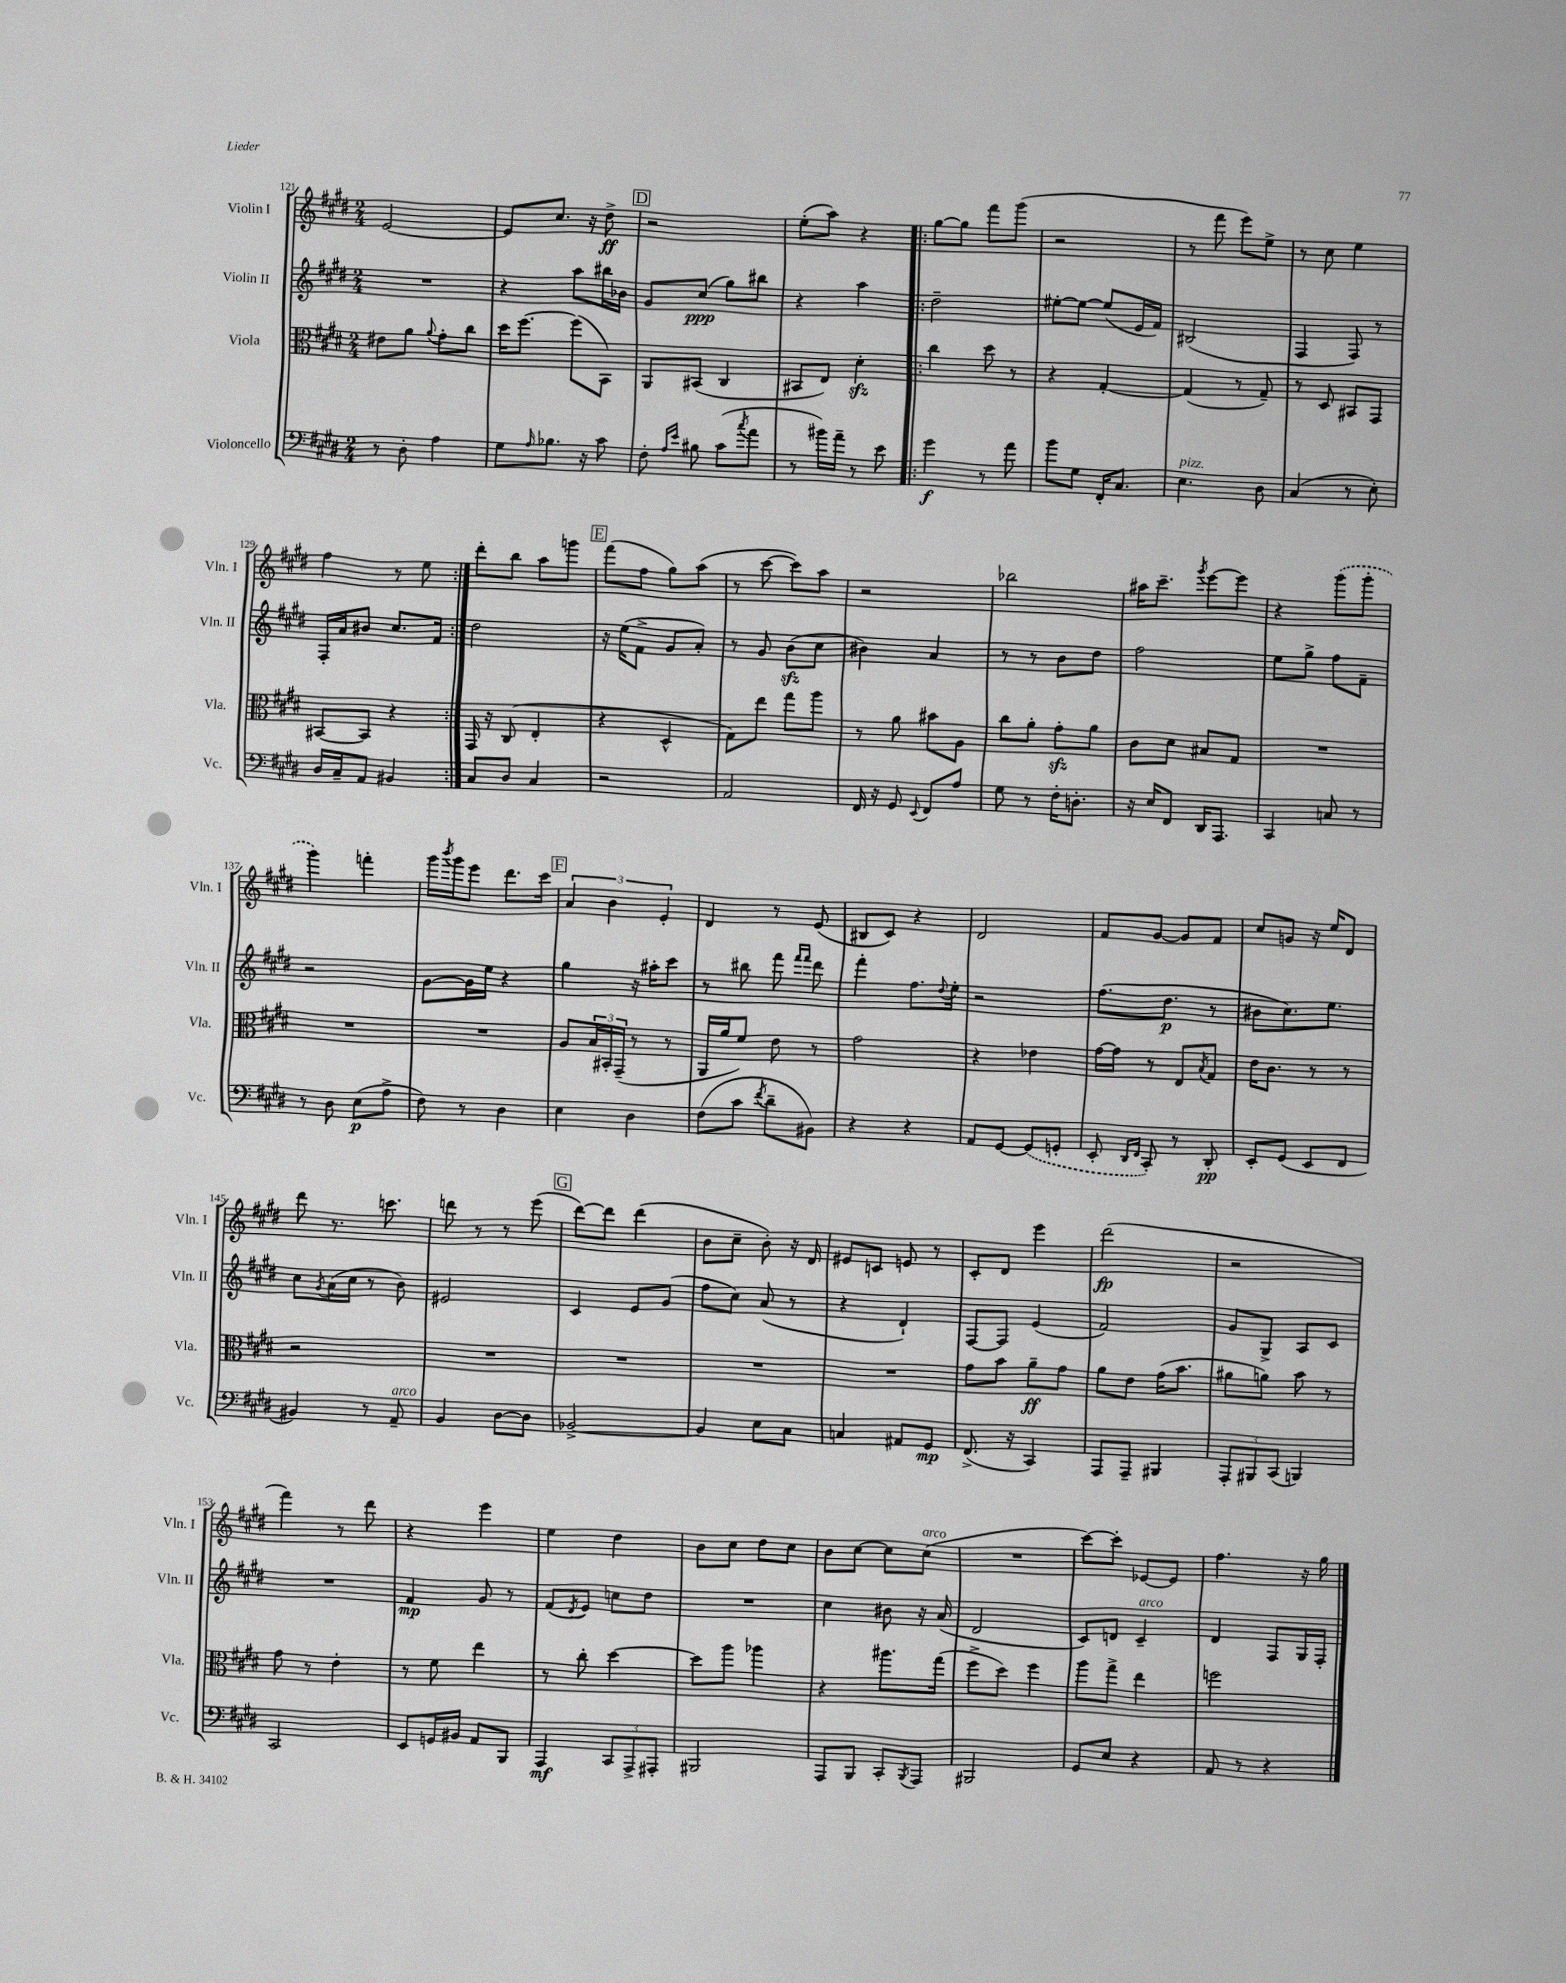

**kern	**dynam	**kern	**dynam	**kern	**dynam	**kern	**dynam
*part4	*part4	*part3	*part3	*part2	*part2	*part1	*part1
*staff4	*staff4	*staff3	*staff3	*staff2	*staff2	*staff1	*staff1
*I"Violoncello	*	*I"Viola	*	*I"Violin II	*	*I"Violin I	*
*I'Vc.	*	*I'Vla.	*	*I'Vln. II	*	*I'Vln. I	*
*clefF4	*	*clefC3	*	*clefG2	*	*clefG2	*
*k[f#c#g#d#]	*	*k[f#c#g#d#]	*	*k[f#c#g#d#]	*	*k[f#c#g#d#]	*
*M2/4	*	*M2/4	*	*M2/4	*	*M2/4	*
=121	=121	=121	=121	=121	=121	=121	=121
8r	.	8e#X\L	.	2r	.	[2e/	.
8D#'\	.	8a\J	.	.	.	.	.
.	.	8qqa/	.	.	.	.	.
4A\	.	8g#'\L	.	.	.	.	.
.	.	8cc#\J	.	.	.	.	.
=122	=122	=122	=122	=122	=122	=122	=122
8G#\L	.	16dd#\KL	.	4r	.	8e/L]	.
.	.	[8.ff#\J	.	.	.	.	.
16qqA/	.	.	.	.	.	.	.
8.B-X\J	.	.	.	.	.	8.cc#/J	.
.	.	(8ff#\L]	.	8aa\L	.	.	.
16r	.	.	.	.	.	16r	.
8c#\	.	8BB\J)	.	16bb#X\L	.	8dd#^\	ff
.	.	.	.	16b-X\JJ	.	.	.
!!LO:REH:place=s1:t=D
=123	=123	=123	=123	=123	=123	=123	=123
8F#'\	.	8AA/L	.	8g#/L	.	2r	.
16qqA/LL	.	.	.	.	.	.	.
16qqe/JJ	.	.	.	.	.	.	.
8B#X\	.	(8BB#X/J	.	(8cc#/J	ppp	.	.
(8c#\L	.	4C#/	.	8gg#\L)	.	.	.
8qcc#/	.	.	.	.	.	.	.
8a\J	.	.	.	8bb#X\J	.	.	.
=124	=124	=124	=124	=124	=124	=124	=124
8r	.	8BB#X/L	.	4r	.	(8ee'\L	.
16b#X\LL)	.	8E/J)	.	.	.	8aa\J)	.
16a~\JJ	.	.	.	.	.	.	.
8r	.	4d#zz'\	.	4aa\	.	4r	.
8e\	.	.	.	.	.	.	.
=125!|:	=125!|:	=125!|:	=125!|:	=125!|:	=125!|:	=125!|:	=125!|:
4g#\	f	4cc#\	.	2dd#~\	.	[8gg#\L	.
.	.	.	.	.	.	8gg#\J]	.
8r	.	8dd#\	.	.	.	8fff#\L	.
8a\	.	8r	.	.	.	(8ggg#\J	.
=126	=126	=126	=126	=126	=126	=126	=126
8b\L	.	4r	.	[8ee#X'\L	.	2r	.
8G#\J	.	.	.	8ee#\J_	.	.	.
16FF#'/KL	.	[4G#'/	.	(8ee#/L]	.	.	.
8.C#/J	.	.	.	.	.	.	.
.	.	.	.	16e/L	.	.	.
.	.	.	.	16f#/JJ)	.	.	.
=127	=127	=127	=127	=127	=127	=127	=127
!LO:TX:a:i:t=pizz.	!	!	!	!	!	!	!
4.E\	.	(4G#/]	.	(2B#X/	.	8r	.
.	.	.	.	.	.	8fff#\	.
.	.	8r	.	.	.	8eee\L)	.
8D#\	.	8G#~/)	.	.	.	8ee^\J	.
=128	=128	=128	=128	=128	=128	=128	=128
(4C#/	.	8r	.	4F#/	.	8r	.
.	.	8D#/	.	.	.	8cc#\	.
8r	.	8BB#X/L	.	8F#/)	.	4ee\	.
8E'\)	.	8GG#/J	.	8r	.	.	.
!!LO:LB:g=z
=129	=129	=129	=129	=129	=129	=129	=129
16D#/LL	.	[8BB#X/L	.	16F#'/LL	.	4ff#\	.
16C#~/J	.	.	.	16a/J	.	.	.
8AA/J	.	8BB#/J]	.	8b#X/J	.	.	.
4BB#X/	.	4r	.	8.cc#/L	.	8r	.
.	.	.	.	.	.	8ee\	.
.	.	.	.	16f#/Jk	.	.	.
=130:|!	=130:|!	=130:|!	=130:|!	=130:|!	=130:|!	=130:|!	=130:|!
8C#/L	.	16GG#/	.	2dd#\	.	8ddd#'\L	.
.	.	16r	.	.	.	.	.
8D#/J	.	(8C#/	.	.	.	8bb\J	.
4C#/	.	4E'/	.	.	.	8aa\L	.
.	.	.	.	.	.	8gggn\J	.
!!LO:REH:place=s1:t=E
=131	=131	=131	=131	=131	=131	=131	=131
2r	.	4r	.	16r	.	(8fff#\L	.
.	.	.	.	(16ee\KL	.	.	.
.	.	.	.	8f#^\J	.	8ff#\J	.
.	.	4D#^^/	.	8g#/L	.	8gg#\L)	.
.	.	.	.	8a'/J)	.	(8aa\J	.
=132	=132	=132	=132	=132	=132	=132	=132
2AA/	.	8G#\L)	.	8r	.	8r	.
.	.	8ee\J	.	8g#/	.	[8ccc#\	.
.	.	8gg#\L	.	(8bzz\L	.	8ccc#\L])	.
.	.	8aa\J	.	8cc#\J	.	8aa\J	.
=133	=133	=133	=133	=133	=133	=133	=133
16FF#/	.	8r	.	4b#X\)	.	2r	.
16r	.	.	.	.	.	.	.
8GG#/	.	8a\	.	.	.	.	.
8qqEE/	.	.	.	.	.	.	.
8FF#/L	.	8b#X\L	.	4a/	.	.	.
8A/J	.	8A\J	.	.	.	.	.
=134	=134	=134	=134	=134	=134	=134	=134
8G#\	.	8cc#\L	.	8r	.	2bb-X\	.
8r	.	8a'\J	.	8r	.	.	.
16F#'\KL	.	8g#zz'\L	.	8b\L	.	.	.
8.Dn'\J	.	.	.	.	.	.	.
.	.	8a\J	.	8dd#\J	.	.	.
=135	=135	=135	=135	=135	=135	=135	=135
16r	.	8c#\L	.	2ff#\	.	16aa#X\KL	.
16E/KL	.	.	.	.	.	8.ccc#~\J	.
8FF#/J	.	8d#\J	.	.	.	.	.
.	.	.	.	.	.	8qggg#/	.
16DD#/KL	.	8B#X/L	.	.	.	[8eee\L	.
8.AAA/J	.	.	.	.	.	.	.
.	.	8G#/J	.	.	.	8eee\J]	.
=136	=136	=136	=136	=136	=136	=136	=136
4CC#/	.	2r	.	8ee\L	.	4r	.
.	.	.	.	8gg#^\J	.	.	.
8Cn/	.	.	.	8ff#\L	.	(8ggg#\L	.
8r	.	.	.	8f#~\J	.	8ggg#'\J	.
!!LO:LB:g=z
=137	=137	=137	=137	=137	=137	=137	=137
8r	.	2r	.	2r	.	4ggg#\)	.
8D#\	.	.	.	.	.	.	.
(8E\L	p	.	.	.	.	4fffn'\	.
8A^\J	.	.	.	.	.	.	.
=138	=138	=138	=138	=138	=138	=138	=138
8F#\)	.	2r	.	[8g#\L	.	16ggg#\LL	.
.	.	.	.	.	.	8qbbb/	.
.	.	.	.	.	.	16ggg#\J	.
8r	.	.	.	16g#\L]	.	8eee\J	.
.	.	.	.	16ee\JJ	.	.	.
4D#\	.	.	.	4r	.	8.ddd#\L	.
.	.	.	.	.	.	16ccc#\Jk	.
!!LO:REH:place=s1:t=F
=139	=139	=139	=139	=139	=139	=139	=139
4E\	.	8A/L	.	4gg#\	.	6a/	.
.	.	24B/L	.	.	.	.	.
.	.	24BB#X'/	.	.	.	6b\	.
.	.	(24GG#~/JJ	.	.	.	.	.
4D#\	.	8r	.	16r	.	.	.
.	.	.	.	16aa#X'\KL	.	.	.
.	.	.	.	.	.	6e'/	.
.	.	8r	.	8ccc#\J	.	.	.
=140	=140	=140	=140	=140	=140	=140	=140
(8F#\L	.	16AA/LL	.	8r	.	4d#/	.
.	.	16a/J	.	.	.	.	.
8c#\J	.	8f#/J)	.	8bb#X\	.	.	.
8qf#/	.	.	.	.	.	.	.
8d#~\L	.	8e\	.	8fff#\	.	8r	.
.	.	.	.	16qqfff#/LL	.	.	.
.	.	.	.	16qqfff#/JJ	.	.	.
8BB#X\J)	.	8r	.	8ddd#\	.	(8e/	.
=141	=141	=141	=141	=141	=141	=141	=141
4r	.	2g#\	.	4fff#'\	.	8B#X/L	.
.	.	.	.	.	.	8c#/J)	.
4r	.	.	.	8.ff#\L	.	4r	.
.	.	.	.	8qqdd#/	.	.	.
.	.	.	.	16ee'\Jk	.	.	.
=142	=142	=142	=142	=142	=142	=142	=142
8AA/L	.	4r	.	2r	.	2d#/	.
[8GG#/J	.	.	.	.	.	.	.
(8GG#/L]	.	4e-X\	.	.	.	.	.
8GGn'/J	.	.	.	.	.	.	.
=143	=143	=143	=143	=143	=143	=143	=143
8EE'/	.	[16g#\LL	.	(8.ff#\L	.	8f#/L	.
.	.	16g#\JJ]	.	.	.	.	.
16qqDD#/LL	.	.	.	.	.	.	.
16qqFF#/JJ	.	.	.	.	.	.	.
8CC#'/)	.	8r	.	.	.	[8g#/J	.
.	.	.	.	8.dd#\J	p	.	.
8r	.	8E/L	.	.	.	8g#/L]	.
.	.	8qB/	.	.	.	.	.
8DD#'/	pp	8G#/J	.	8r	.	8f#/J	.
=144	=144	=144	=144	=144	=144	=144	=144
8EE'/L	.	16e\KL	.	8b#X\L	.	8cc#/L	.
.	.	8.c#\J	.	.	.	.	.
(8GG#/J	.	.	.	8.cc#\)	.	8gn/J	.
8EE/L	.	8r	.	.	.	16r	.
.	.	.	.	8.ee\J	.	16ee/KL	.
8FF#/J	.	8r	.	.	.	8d#/J	.
!!LO:LB:g=z
=145	=145	=145	=145	=145	=145	=145	=145
4BB#X/)	.	2r	.	8cc#\L	.	8ddd#\	.
.	.	.	.	8qg#/	.	.	.
.	.	.	.	(16a\L	.	8.r	.
.	.	.	.	16cc#\JJ	.	.	.
8r	.	.	.	8r	.	.	.
.	.	.	.	.	.	8.cccn\	.
!LO:TX:a:i:t=arco	!	!	!	!	!	!	!
8AA~/	.	.	.	8b\)	.	.	.
=146	=146	=146	=146	=146	=146	=146	=146
4BB/	.	2r	.	2e#X/	.	8dddn\	.
.	.	.	.	.	.	8r	.
[8D#\L	.	.	.	.	.	8r	.
8D#\J]	.	.	.	.	.	(8eee\	.
!!LO:REH:place=s1:t=G
=147	=147	=147	=147	=147	=147	=147	=147
[2BB-X^/	.	2r	.	4c#/	.	[8ddd#\L)	.
.	.	.	.	.	.	8ddd#\J]	.
.	.	.	.	8e/L	.	(4ddd#\	.
.	.	.	.	(8g#/J	.	.	.
=148	=148	=148	=148	=148	=148	=148	=148
4BB-/]	.	2r	.	8ff#\L	.	8b\L	.
.	.	.	.	8cc#\J)	.	8cc#~\J	.
8E\L	.	.	.	(8a/	.	8b'\)	.
8C#\J	.	.	.	8r	.	16r	.
.	.	.	.	.	.	16d#/	.
=149	=149	=149	=149	=149	=149	=149	=149
4Cn/	.	2r	.	4r	.	8e#X/L	.
.	.	.	.	.	.	8cn/J	.
8AA#X/L	.	.	.	4d#`/)	.	8en/	.
8GG#/J	mp	.	.	.	.	8r	.
=150	=150	=150	=150	=150	=150	=150	=150
(8.FF#^/	.	8g#\L	.	[8F#/L	.	8c#'/L	.
.	.	8b\J	.	8F#/J]	.	8d#/J	.
16r	.	.	.	.	.	.	.
4CC#/)	.	8a~\L	ff	(4e/	.	4eee\	.
.	.	8g#\J	.	.	.	.	.
=151	=151	=151	=151	=151	=151	=151	=151
8AAA/L	.	8a\L	.	2f#/)	.	(2ddd#\	fp
8AAA~/J	.	8e\J	.	.	.	.	.
4BBB#X/	.	(16g#\KL	.	.	.	.	.
.	.	8.b\J	.	.	.	.	.
=152	=152	=152	=152	=152	=152	=152	=152
12AAA'/L	.	8a#X\L	.	8g#/L	.	2r	.
12BBB#X/	.	.	.	.	.	.	.
.	.	8an\J)	.	8G#^/J	.	.	.
(12CC#/J	.	.	.	.	.	.	.
4BBBn/)	.	8b\	.	8A/L	.	.	.
.	.	8r	.	8c#/J	.	.	.
!!LO:LB:g=z
=153	=153	=153	=153	=153	=153	=153	=153
2CC#/	.	8g#\	.	2r	.	4fff#\)	.
.	.	8r	.	.	.	.	.
.	.	4e'\	.	.	.	8r	.
.	.	.	.	.	.	8ddd#\	.
=154	=154	=154	=154	=154	=154	=154	=154
8EE/L	.	8r	.	4f#/	mp	4r	.
16GGn/L	.	8f#\	.	.	.	.	.
16BB#X/JJ	.	.	.	.	.	.	.
8AA/L	.	4ee\	.	8g#/	.	4eee\	.
8BBB/J	.	.	.	8r	.	.	.
=155	=155	=155	=155	=155	=155	=155	=155
4AAA/	mf	8r	.	(8f#/L	.	4ee\	.
.	.	.	.	8qd#/	.	.	.
.	.	8cc#'\	.	8e/J)	.	.	.
12CC#/L	.	[4dd#\	.	8ccn\L	.	4dd#\	.
12AAA^/	.	.	.	.	.	.	.
.	.	.	.	8dd#\J	.	.	.
12AAA#X'/J	.	.	.	.	.	.	.
=156	=156	=156	=156	=156	=156	=156	=156
2BBB#X/	.	8dd#\L]	.	2r	.	8b\L	.
.	.	8aa\J	.	.	.	8cc#\J	.
.	.	4aa-X\	.	.	.	8dd#\L	.
.	.	.	.	.	.	8cc#\J	.
=157	=157	=157	=157	=157	=157	=157	=157
8AAA/L	.	4r	.	4cc#\	.	8b\L	.
8BBB/J	.	.	.	.	.	[8cc#\J	.
8CC#'/L	.	8.aa#X\L	.	8b#X\	.	8cc#\L]	.
8qBBB/	.	.	.	.	.	.	.
!	!	!	!	!	!	!LO:TX:a:i:t=arco	!
8AAA/J	.	.	.	16r	.	(8cc#\J	.
.	.	(16gg#\Jk	.	(16a/	.	.	.
=158	=158	=158	=158	=158	=158	=158	=158
2BBB#X/	.	8ff#^\L	.	2d#/	.	2r	.
.	.	8dd#\J)	.	.	.	.	.
.	.	4ff#\	.	.	.	.	.
=159	=159	=159	=159	=159	=159	=159	=159
8GG#/L	.	8aa\L	.	8c#/L)	.	[8ccc#\L)	.
8E/J	.	8gg#^\J	.	8dn/J	.	8ccc#'\J]	.
!	!	!	!	!LO:TX:a:i:t=arco	!	!	!
4r	.	4ee\	.	4c#~/	.	[8e-X/L	.
.	.	.	.	.	.	8e-/J]	.
=160	=160	=160	=160	=160	=160	=160	=160
8AA/	.	2ffn\	.	4d#/	.	4.ff#\	.
8r	.	.	.	.	.	.	.
4r	.	.	.	8F#/L	.	.	.
.	.	.	.	16G#/L	.	16r	.
.	.	.	.	16F#'/JJ	.	16gg#\	.
==	==	==	==	==	==	==	==
*-	*-	*-	*-	*-	*-	*-	*-
